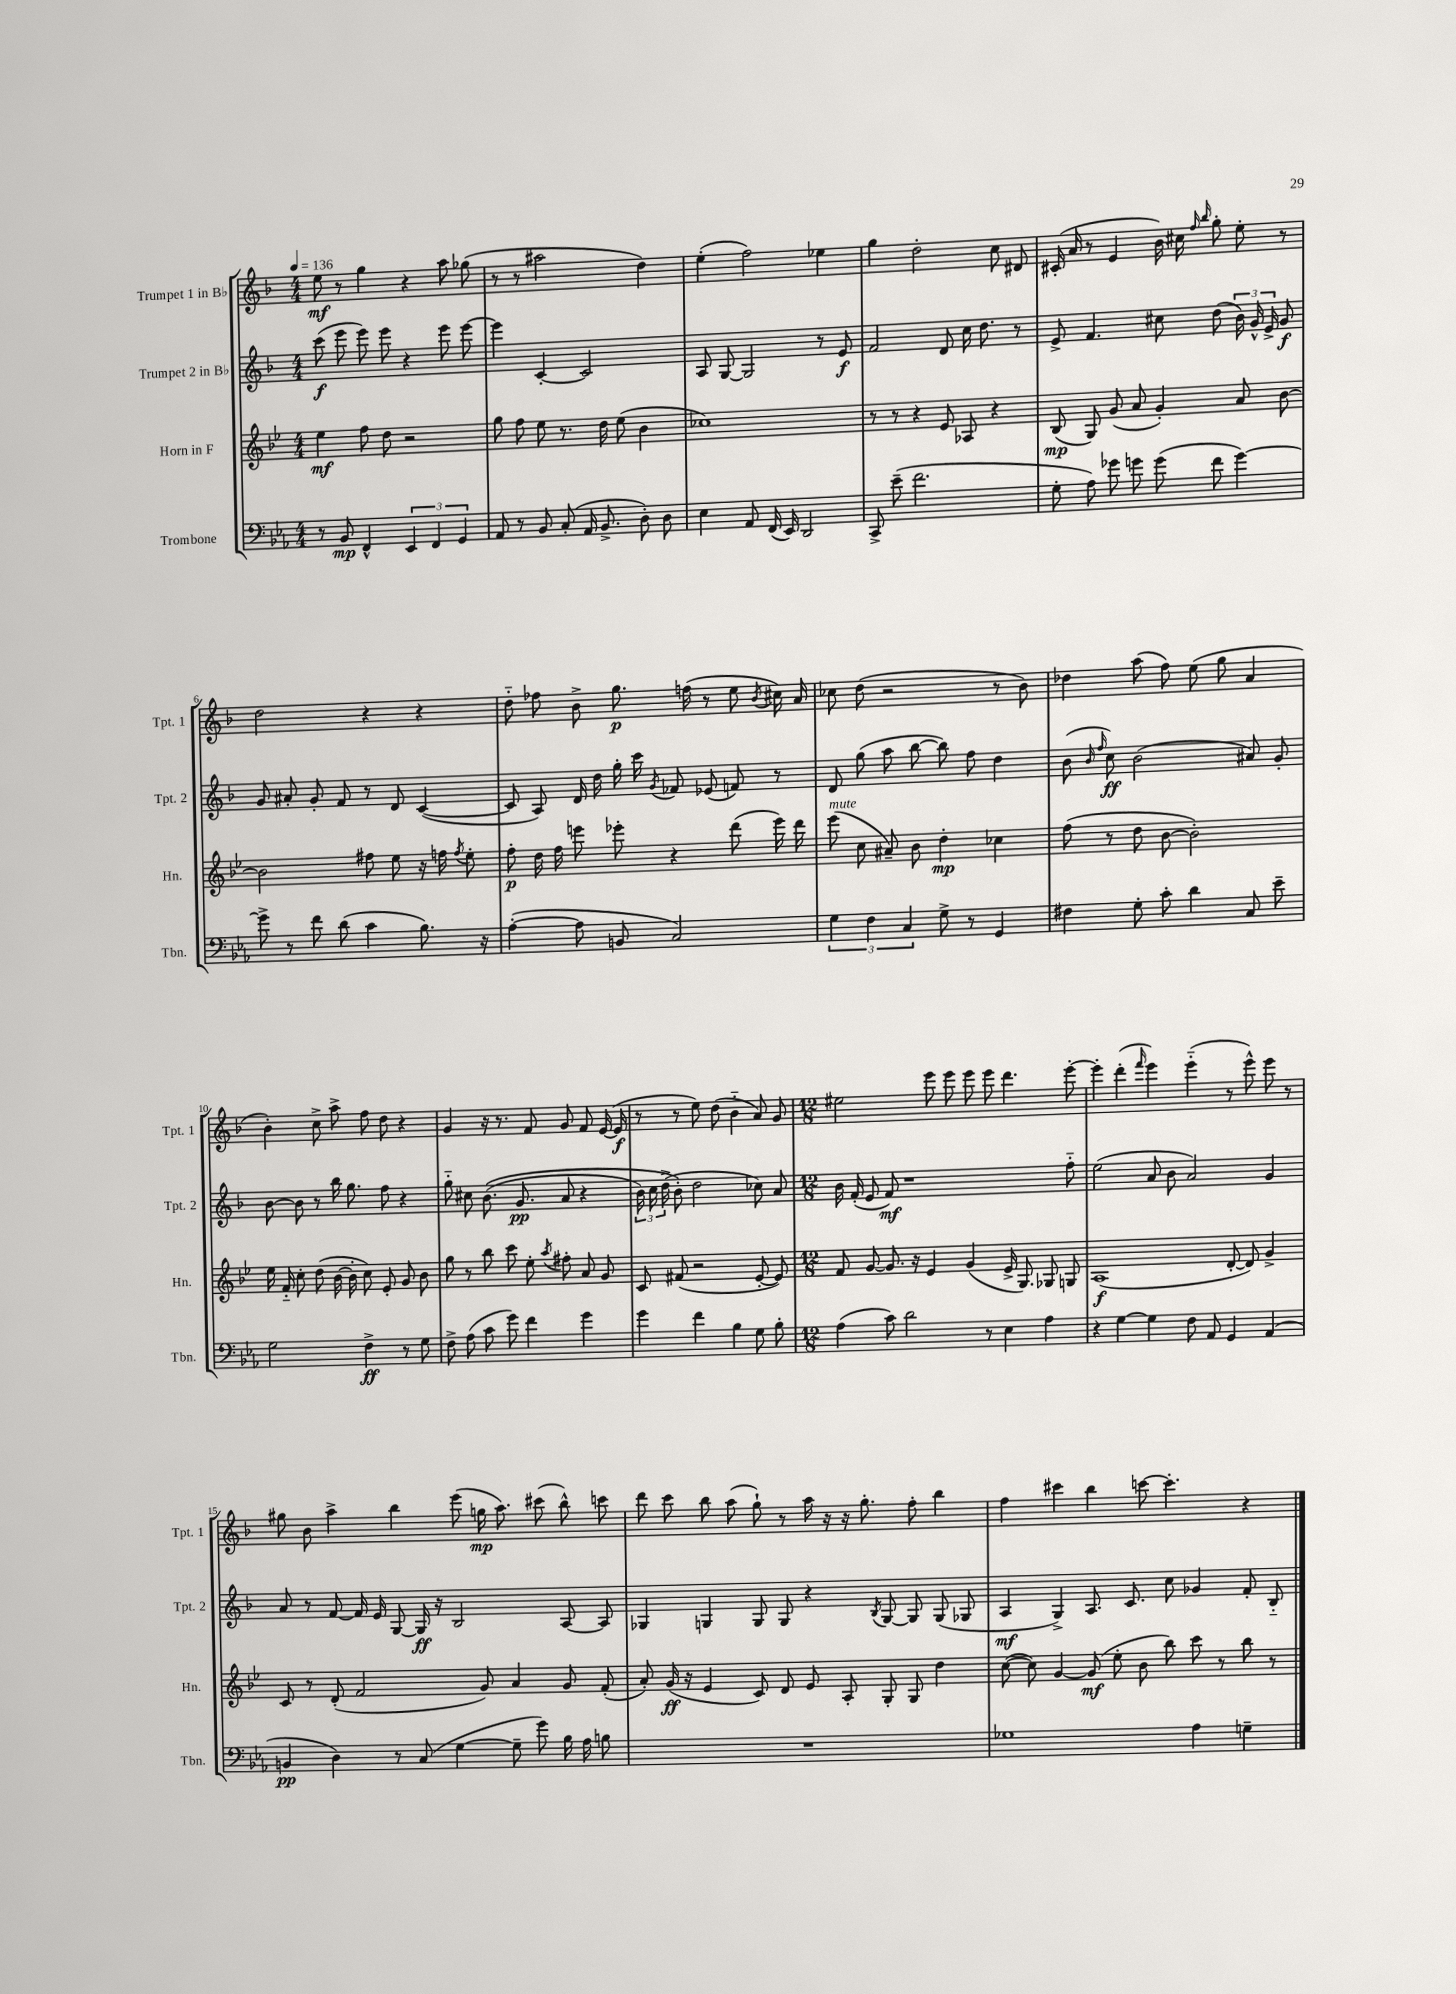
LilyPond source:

<<
\new StaffGroup <<
\new Staff = "s0" \with { instrumentName = "Trumpet 1 in Bb" shortInstrumentName = "Tpt. 1" } {
    \clef treble \key f \major \numericTimeSignature \time 4/4 \tempo 4 = 136
    \autoBeamOff e''8\mf r8 g''4 r4 a''8 ges''8( |
    r8 r8 ais''2 d''4) |
    e''4-.( f''2) ees''4 |
    g''4 d''2-. c''8 dis'8 |
    cis'16-.( a'16 r8 e'4 bes'16) cis''16 \grace { f''16 bes''16 } g''8-. e''8-. r8 |
    d''2 r4 r4 |
    d''8-_ fes''8 bes'8-> g''8.\p f''16( r8 e''8 \acciaccatura { bes'8 } cis''16) a'16 |
    ces''8 d''8( r2 r8 bes'8) |
    des''4 a''8( f''8) e''8( g''8 a'4 |
    bes'4-.) c''8-> a''8-> f''8 d''8 r4 |
    g'4 r16 r8. f'8 g'8 f'8 e'16~( e'16\f |
    r8 r8 e''8) d''8( bes'4-_ a'8) g'8 |
    \numericTimeSignature \time 12/8 eis''2 e'''8 e'''8 e'''8 e'''8 d'''4. e'''8~-. |
    e'''4-. d'''4-.( \grace { f'''16 } e'''4) e'''4-_( r8 e'''8-^) e'''8 r8 |
    gis''8 bes'8 a''4-> bes''4 e'''8( g''16\mp a''8.) cis'''8( bes''8-^) c'''8 |
    d'''8 c'''8 bes''8 a''8( g''8-!) r8 a''16 r16 r16 g''8.-. f''8-. bes''4 |
    f''4 cis'''4 bes''4 c'''8~ c'''4.-. r4 \bar "|." |
}
\new Staff = "s1" \with { instrumentName = "Trumpet 2 in Bb" shortInstrumentName = "Tpt. 2" } {
    \clef treble \key f \major \numericTimeSignature \time 4/4
    \autoBeamOff c'''8\f( e'''8 e'''8) e'''8 r4 e'''8 e'''8~ |
    e'''4 c'4~-. c'2 |
    a8 g8~ g2 r8 e'8\f |
    f'2 d'8 c''16 d''8. r8 |
    e'8-> f'4. cis''8 d''8( \tuplet 3/2 { bes'16) g'16-^ e'16-> } g'8\f |
    g'8 ais'8-. g'8-. f'8 r8 d'8 c'4~( |
    c'8 a8) d'16 d''16 g''16-. c'''16 \acciaccatura { g'8 } fes'8 ees'8( f'8) r8 |
    d'8 g''8( a''8 bes''8~ bes''8) f''8 d''4 |
    bes'8( \grace { bes'16 f''16 } c''8\ff) bes'2( ais'8) g'8-. |
    bes'8~ bes'8 r8 bes''16 g''8. f''8 r4 |
    g''8-_ cis''8 bes'8.(\( g'8.\pp a'8 r4 |
    \tuplet 3/2 { bes'16) c''16 d''16->( } bes'8-.\) d''2 ces''8) a'8 |
    \numericTimeSignature \time 12/8 bes'16 f'16-.( e'8 f'8\mf) r1 f''8-_ |
    e''2( a'8 bes'8 a'2) g'4 |
    a'8 r8 f'8~ f'16 e'16 g8~ g16\ff r16 bes2 a8~ a8 |
    ges4 g4 g8 g8 r4 \acciaccatura { bes8 } g8~ g8 g8( ges8 |
    a4\mf g4->) a8. c'8. c''8 ges'4 f'8-. bes8-_ \bar "|." |
}
\new Staff = "s2" \with { instrumentName = "Horn in F" shortInstrumentName = "Hn." } {
    \clef treble \key bes \major \numericTimeSignature \time 4/4
    \autoBeamOff ees''4\mf f''8 d''8 r2 |
    g''8 f''8 ees''8 r8. d''16 ees''8( bes'4 |
    ces''1) |
    r8 r8 r4 ees'8 aes8 r4 |
    bes8\mp( g8) g'8( a'8 g'4-.) a'8 bes'8~ |
    bes'2 fis''8 ees''8 r16 f''16 \acciaccatura { f''8 } ees''8-. |
    f''8-.\p d''16 f''16 e'''8 ees'''8-. r4 d'''8( ees'''16) d'''16 |
    ees'''8^\markup { \italic "mute" }( c''8 ais'8--) bes'8 d''4-.\mp ces''4 |
    f''8( r8 d''8 bes'8~ bes'2-.) |
    ees''16 f'16-_ c''8-. d''8( bes'16~ bes'16-. c''8) ees'8-. g'8 bes'8 |
    g''8 r8 bes''8 c'''8 ees''8-. \acciaccatura { a''8 } fis''8-. a'8 g'8 |
    c'8 fis'8( r2 ees'8~-. ees'8) |
    \numericTimeSignature \time 12/8 f'8 g'8~ g'8. r16 ees'4 g'4( ees'16-> g8.) ges8 g8 |
    a1\f( d'8~-. d'8) g'4-> |
    c'8 r8 d'8-.( f'2 g'8) a'4 g'8 f'8-.( |
    a'8-.) g'16\ff( r16 ees'4 c'8) d'8 ees'8 a8-. g8-. g8 d''4 |
    c''8~( c''8) g'4~ g'8\mf( ees''8-. bes'8 bes''8) c'''8 r8 bes''8 r8 \bar "|." |
}
\new Staff = "s3" \with { instrumentName = "Trombone" shortInstrumentName = "Tbn." } {
    \clef bass \key ees \major \numericTimeSignature \time 4/4
    \autoBeamOff r8 bes,8\mp f,4-^ \tuplet 3/2 { ees,4 f,4 g,4 } |
    aes,8 r8 bes,8 c8-.( aes,16 bes,8.-> d8-.) d8 |
    ees4 aes,8 f,16( ees,16) d,2 |
    c,8-> ees'8--( f'2. |
    g8-. aes8) ges'8 g'8 g'8( f'8 g'4~) |
    g'8-> r8 f'8 d'8( c'4 bes8.) r16 |
    aes4~-.( aes8 b,8 c2) |
    \tuplet 3/2 { g4 f4 c4 } g8-> r8 g,4 |
    fis4 g8-. c'8-. d'4 c8 ees'8-- |
    g2 f4->\ff r8 g8 |
    f8-> aes8( c'8 g'8) f'4 g'4 |
    g'4 f'4 bes4 g8 bes8-. |
    \numericTimeSignature \time 12/8 aes4( c'8) d'2 r8 ees4 aes4 |
    r4 g4~ g4 f8 aes,8 g,4 aes,4( |
    b,4\pp d4) r8 c8( g4~ g8-- g'8) bes16 aes16 b8 |
    R1. |
    ges1 aes4 g4-- \bar "|." |
}
>>
>>
